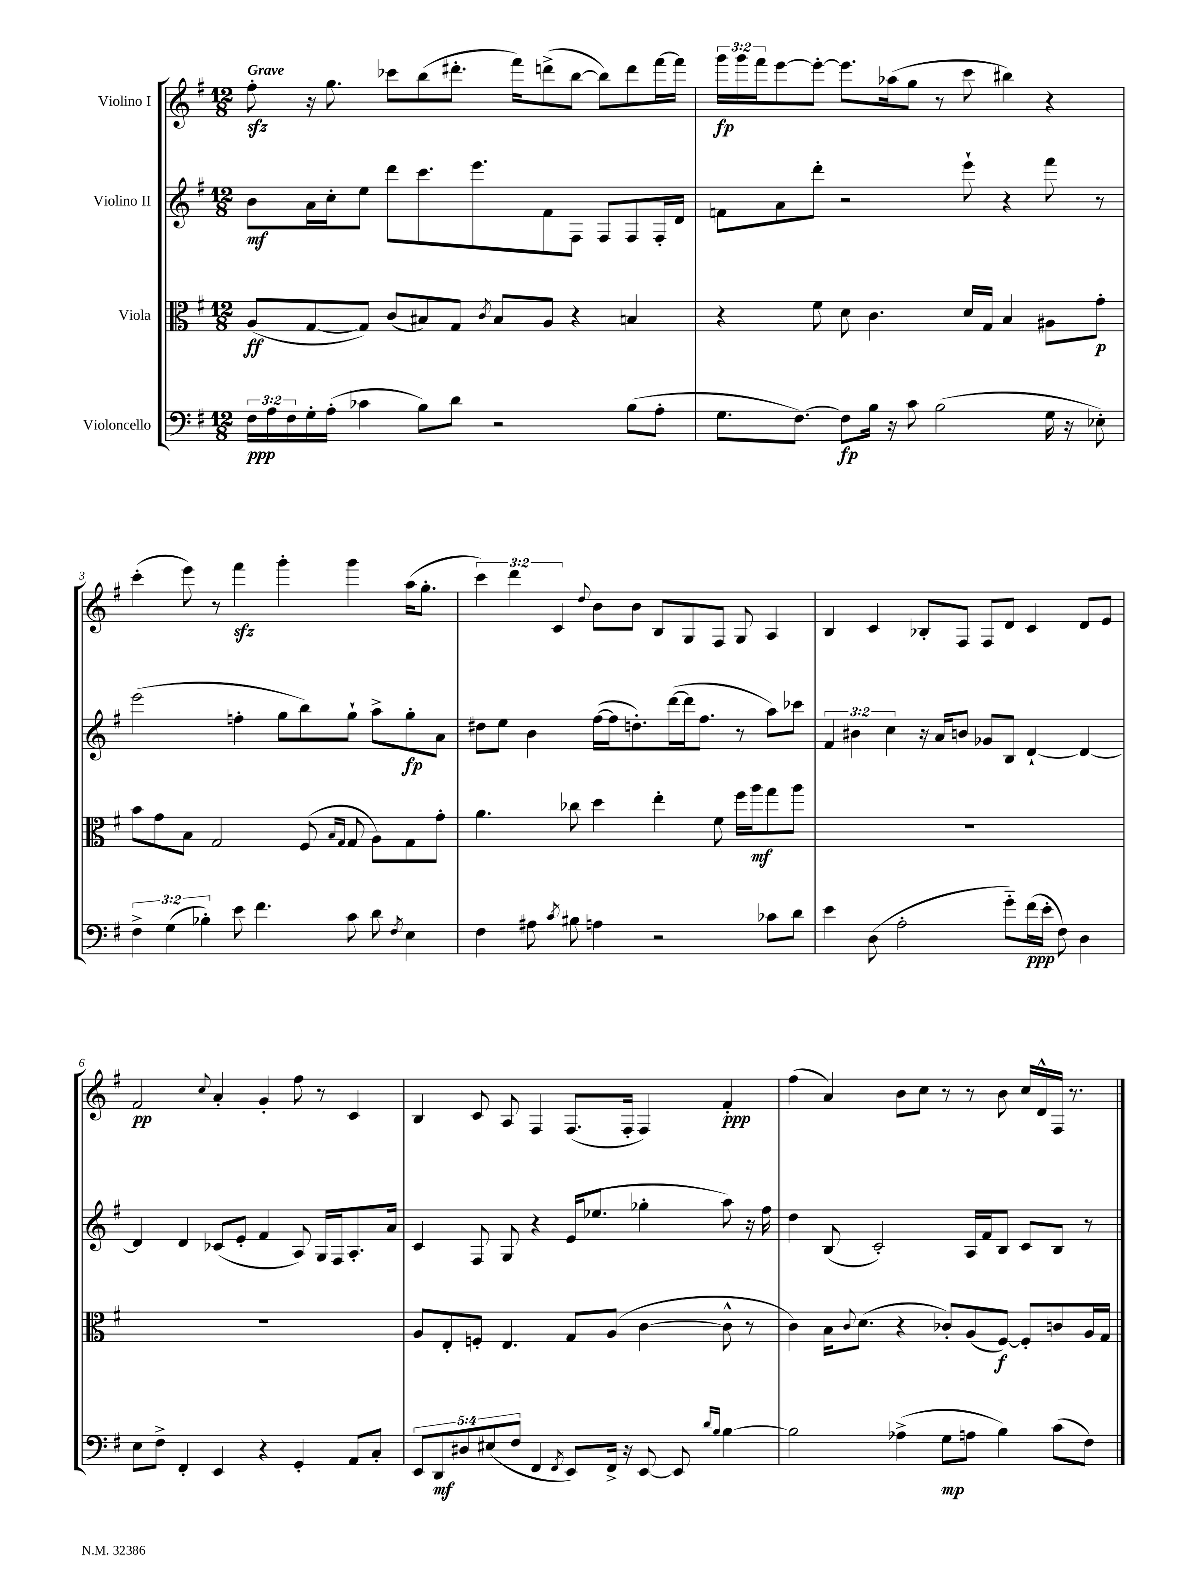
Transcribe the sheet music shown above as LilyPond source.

<<
\new StaffGroup <<
\new Staff = "s0" \with { instrumentName = "Violino I" } {
    \clef treble \key g \major \numericTimeSignature \time 12/8 \override Staff.TupletNumber.text = #tuplet-number::calc-fraction-text \tempo "Grave"
    fis''8-.\sfz r16 g''8. ces'''8 b''8( dis'''8.-. fis'''16) d'''8->( b''8~ b''8) d'''8 fis'''16~ fis'''16 |
    \tuplet 3/2 { g'''16\fp g'''16 fis'''16 } e'''8~ e'''8~-. e'''8. aes''16( g''8 r8 c'''8 bis''4) r4 |
    c'''4-.( e'''8) r8 fis'''4\sfz g'''4-. g'''4 a''16( g''8.-. |
    \tuplet 3/2 { c'''4) d'''4 c'4 } \appoggiatura { d''8 } b'8 b'8 b8 g8 fis8 g8 a4 |
    b4 c'4 bes8-. fis8 fis8 d'8 c'4 d'8 e'8 |
    fis'2\pp \appoggiatura { c''8 } a'4-. g'4-. fis''8 r8 c'4 |
    b4 c'8 a8 fis4 fis8.( fis16-. fis4) fis'4-.\ppp |
    fis''4( a'4) b'8 c''8 r8 r8 b'8 c''16 d'16-^ fis16 r8. \bar "|." |
}
\new Staff = "s1" \with { instrumentName = "Violino II" } {
    \clef treble \key g \major \numericTimeSignature \time 12/8 \override Staff.TupletNumber.text = #tuplet-number::calc-fraction-text
    b'8\mf a'16 c''16-. e''8 d'''8 c'''8. e'''8. fis'8 fis8 fis8 fis8 fis16-. d'16 |
    f'8 a'8 d'''8-. r2 e'''8-! r4 fis'''8 r8 |
    e'''2( f''4-. g''8 b''8) g''8-! a''8-> g''8-.\fp a'8 |
    dis''8 e''8 b'4 fis''16~( fis''16 d''8.-.) d'''16~( d'''16 fis''8. r8 a''8) ces'''8 |
    \tuplet 3/2 { fis'4 bis'4 c''4 } r16 a'16 b'8 ges'8 b8 d'4~-! d'4~ |
    d'4 d'4 ces'8( e'8-. fis'4 a8) g16 fis16 a8.-. a'16 |
    c'4 fis8 g8 r4 e'16( ees''8. ges''4-. a''8) r16 fis''16 |
    d''4 b8( c'2-.) a16 fis'16 b8 c'8 b8 r8 \bar "|." |
}
\new Staff = "s2" \with { instrumentName = "Viola" } {
    \clef alto \key g \major \numericTimeSignature \time 12/8
    a8\ff( g8~ g8) c'8( bis8) g8 \acciaccatura { c'8 } bis8 a8 r4 b4 |
    r4 fis'8 d'8 c'4. d'16 g16 b4 ais8 g'8-.\p |
    b'8 g'8 b8 g2 fis8( \grace { b16 g16 } g8 a8) g8 g'8-. |
    a'4. ces''8 d''4 e''4-. fis'8 fis''16 a''16\mf g''8 a''8 |
    R1. |
    R1. |
    a8 e8-. f8-. e4. g8 a8( c'4~ c'8-^ r8 |
    c'4) b16 \appoggiatura { c'8 } d'8.( r4 ces'8-.) a8( fis8~\f) fis8-. c'8 a16 g16 \bar "|." |
}
\new Staff = "s3" \with { instrumentName = "Violoncello" } {
    \clef bass \key g \major \numericTimeSignature \time 12/8 \override Staff.TupletNumber.text = #tuplet-number::calc-fraction-text
    \tuplet 3/2 { fis16\ppp a16 fis16 } g16-. a16-.( ces'4 b8) d'8 r2 b8( a8-. |
    g8. fis8.~) fis8\fp b16 r16 c'8 b2( g16 r16 ees8-.) |
    \tuplet 3/2 { fis4-> g4( bes4-.) } e'8 fis'4. c'8 d'8 \acciaccatura { fis8 } e4 |
    fis4 ais8 \acciaccatura { c'8 } bis8 a4 r2 ces'8 d'8 |
    e'4 d8( a2-. g'8-_) fis'16\ppp( e'16-. fis8) d4 |
    e8 fis8-> fis,4-. e,4 r4 g,4-. a,8 c8-. |
    \tuplet 5/4 { e,8 d,8\mf dis8 eis8( fis8 } fis,4 \acciaccatura { fis,8 } e,8) fis,16-> r16 e,8~ e,8 \grace { d'16 b16 } b4~ |
    b2 aes4->( g8\mp a8 b4) c'8( fis8) \bar "|." |
}
>>
>>
